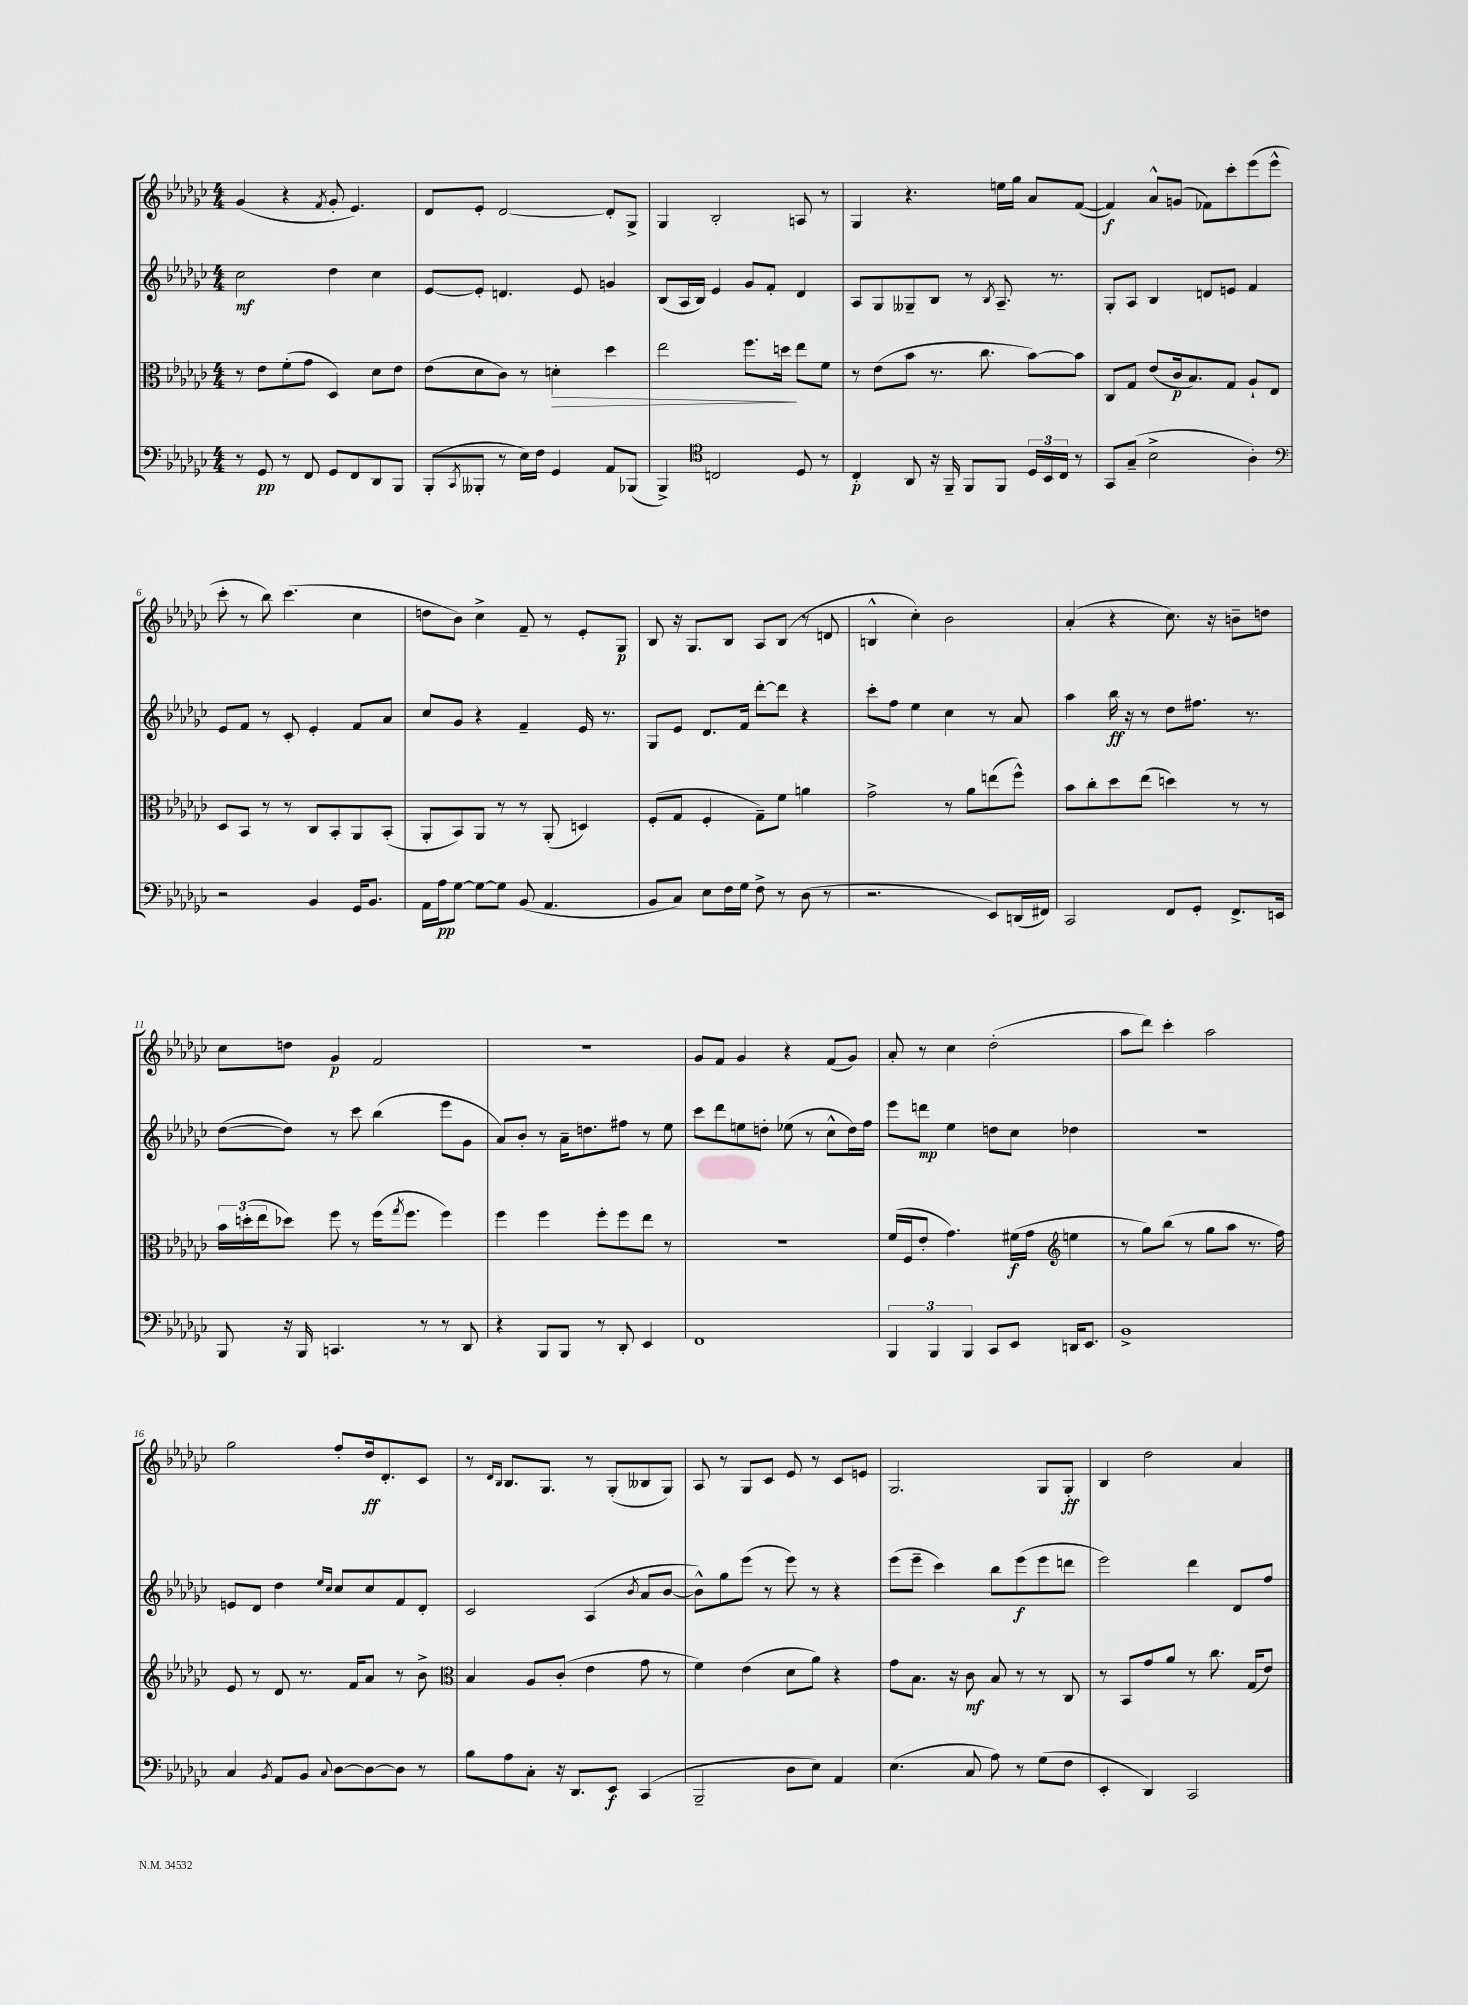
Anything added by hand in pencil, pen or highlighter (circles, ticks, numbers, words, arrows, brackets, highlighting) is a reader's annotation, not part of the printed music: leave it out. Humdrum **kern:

**kern	**kern	**kern	**kern
*staff4	*staff3	*staff2	*staff1
*clefF4	*clefC3	*clefG2	*clefG2
*k[b-e-a-d-g-c-]	*k[b-e-a-d-g-c-]	*k[b-e-a-d-g-c-]	*k[b-e-a-d-g-c-]
*M4/4	*M4/4	*M4/4	*M4/4
8r	8r	2cc-	(4g-
8GG-	8e-	.	.
8r	(8f'	.	4r
8FF	8g-	.	.
.	.	.	8qf
8GG-	4D-)	4dd-	8g-'
8FF	.	.	4.e-)
8DD-	8d-	4cc-	.
8BBB-	8e-	.	.
=	=	=	=
(8BBB-'	(8e-	[8e-	8d-
8qCC-	.	.	.
8BBB--'	8d-	8e-']	8e-'
8r	8c-)	4.d	[2d-
16E-)	8r	.	.
16F	.	.	.
4GG-	4d'	.	.
.	.	8e-	.
8AA-	4dd-	4g	8d-']
(8BBB-	.	.	8G-^
=	=	=	=
4BBB-^)	2ee-	(8B-	4G-
.	.	16A-	.
.	.	16B-)	.
*clefC4	*	*	*
2C	.	4e-	2B-'
.	8.ff	8g-	.
.	.	8f'	.
.	16dd	.	.
8D-	8ee-	4d-	8A
8r	8f	.	8r
=	=	=	=
4C-'	8r	8A-	4G-
.	(8e-	8G-	.
8AA-	8b-	8G--~	4.r
16r	8.r	8B-	.
16FF~	.	.	.
8FF	.	8r	.
.	8.cc-	.	.
.	.	8qB-	.
8FF	.	8.A-~	16ee
.	.	.	16gg-
24D-	[8b-)	.	8a-
24BB-	.	.	.
.	.	8.r	.
24C-	.	.	.
8r	8b-]	.	([8f
=	=	=	=
8GG-	8C-	8G-'	4f])
(8G-~	8G-	8A-	.
2B-^	(8e-	4B-	8a-^^
.	16c-	.	(8g
.	8.B-)	.	.
.	.	8d	8f-)
.	8G-	8e	8ccc-'
4A-')	8A-`	4f	(8eee-
.	8E-	.	8eee-^^
=	=	=	=
*clefF4	*	*	*
2r	8D-	8e-	8ccc-'
.	8BB-	8f	8r
.	8r	8r	8bb-)
.	8r	8c-'	(4.ccc-
4BB-	8C-	4e-'	.
.	8BB-'	.	.
16GG-	8AA-	8f	4cc-
8.BB-	.	.	.
.	(8BB-'	8a-	.
=	=	=	=
16AA-	8AA-'	8cc-	8dd
16A-	.	.	.
[8G-	8BB-)	8g-	8b-)
8G-_	8AA-	4r	4cc-^
8G-]	8r	.	.
(8BB-	8r	4f~	8f~
4.AA-	(8AA-'	.	8r
.	4D)	16e-	8e-'
.	.	8.r	.
.	.	.	8G-
=	=	=	=
8BB-	(8F'	8G-	8B-
8C-)	8G-	8e-	16r
.	.	.	8.G-
8E-	4F'	8.d-	.
16F	.	.	8B-
16G-	.	16f	.
8F^	8G-~)	[8ddd-'	8A-
8r	8f	8ddd-]	(8B-
(8D-	4a	4r	8r
8r	.	.	8d
=	=	=	=
2.r	2g-^	8ccc-'	4B^^
.	.	8ff	.
.	.	4ee-	4cc-')
.	8r	4cc-	2b-
.	8a-	.	.
8EE-)	(8ee	8r	.
(16DD	8ff^^)	8a-	.
16FF#)	.	.	.
=	=	=	=
2CC-	8b-	4aa-	(4a-'
.	8cc-'	.	.
.	8dd-	16bb-	4r
.	.	16r	.
.	(8ee-	8r	.
8FF	4dd)	8dd-	8.cc-)
8GG-'	.	8.ff#	.
.	.	.	16r
8.FF^	8r	.	8b~
.	.	8.r	.
.	8r	.	8dd
16EE	.	.	.
=	=	=	=
8BBB-	24b-	([8dd-	8cc-
.	(24dd'	.	.
.	24ee-	.	.
16r	8dd-)	8dd-])	8dd
16BBB-	.	.	.
4.CC	8ff	8r	4g-
.	8r	8ccc-	.
.	(16ff	(4bb-	2f
.	8qgg-	.	.
.	8.ff	.	.
8r	.	.	.
8r	4ff)	8eee-	.
8DD-	.	8g-	.
=	=	=	=
4r	4ff	8a-)	1r
.	.	8b-'	.
8BBB-	4ff	8r	.
8BBB-	.	16a-~	.
.	.	8.dd	.
8r	8ff'	.	.
8DD-'	8ff	8ff#	.
4EE-	8ee-	8r	.
.	8r	8ee-	.
=	=	=	=
1FF	1r	8ccc-	8g-
.	.	8ddd-	8f
.	.	8ee	4g-
.	.	8dd'	.
.	.	(8ee-	4r
.	.	8r	.
.	.	8cc-^^	(8f
.	.	16dd)	8g-)
.	.	16ff	.
=	=	=	=
6BBB-	(16f	8eee-	8a-'
.	16F	.	.
.	8e-'	8ddd	8r
6BBB-	.	.	.
.	4.g-)	4ee-	4cc-
6BBB-	.	.	.
8CC-	.	8dd	(2dd-'
8EE-	(16f#	8cc-	.
.	16g-	.	.
*	*clefG2	*	*
16DD	4ee	4dd-	.
8.EE-	.	.	.
=	=	=	=
1BB-^	8r	1r	8aa-
.	8gg-)	.	8ddd-)
.	(8bb-	.	4ccc-'
.	8r	.	.
.	8gg-	.	2aa-
.	8aa-	.	.
.	8.r	.	.
.	16ff)	.	.
=	=	=	=
4C-	8e-	8e	2gg-
.	8r	8d-	.
8qBB-	.	.	.
8AA-	8d-	4dd-	.
8BB-	8.r	.	.
.	.	16qqee-	.
8qqC-	.	16qqcc-	.
[8D-	.	8cc-	8ff'
.	16f	.	.
8D-_	8a-	8cc-	16dd-
.	.	.	8.d-'
8D-]	8r	8f	.
8r	8b-^	8d-'	8c-
=	=	=	=
*	*clefC3	*	*
8B-	4B-	2c-	8r
.	.	.	16qqd-
.	.	.	16qqB-
8A-	.	.	8.B-
8C-'	8A-	.	.
.	.	.	8.G-
16r	(8c-'	.	.
8.DD-	.	.	.
.	4e-	(4A-	8r
8EE-	.	.	(8G-'
.	.	8qb-	.
(4CC-	8g-	8a-	8B--
.	8r	[8b-	8G-)
=	=	=	=
2BBB-~	4f)	8b-^^])	8A-
.	.	8gg-	8r
.	(4e-	(8eee-	8G-
.	.	8r	8c-
8D-	8d-	8eee-)	8e-
8E-)	8a-)	8r	8r
4AA-	4r	4r	8c-
.	.	.	8e
=	=	=	=
(4.E-	8g-	(8eee-	2.G-
.	8.B-	8eee-~	.
.	.	4ccc-)	.
.	16r	.	.
8C-	8c-	.	.
8A-)	8B-	8bb-	.
8r	8r	(8eee-	.
(8G-	8r	8eee-	8G-
8F	8C-	8ddd	8G-'
=	=	=	=
4EE-'	8r	2eee-)	4B-
.	8BB-	.	.
4DD-)	8g-	.	2dd-
.	8a-	.	.
2CC-	8r	4ddd-	.
.	8.cc-	.	.
.	.	8d-	4a-
.	(16G-	.	.
.	8e-)	8ff	.
==	==	==	==
*-	*-	*-	*-
